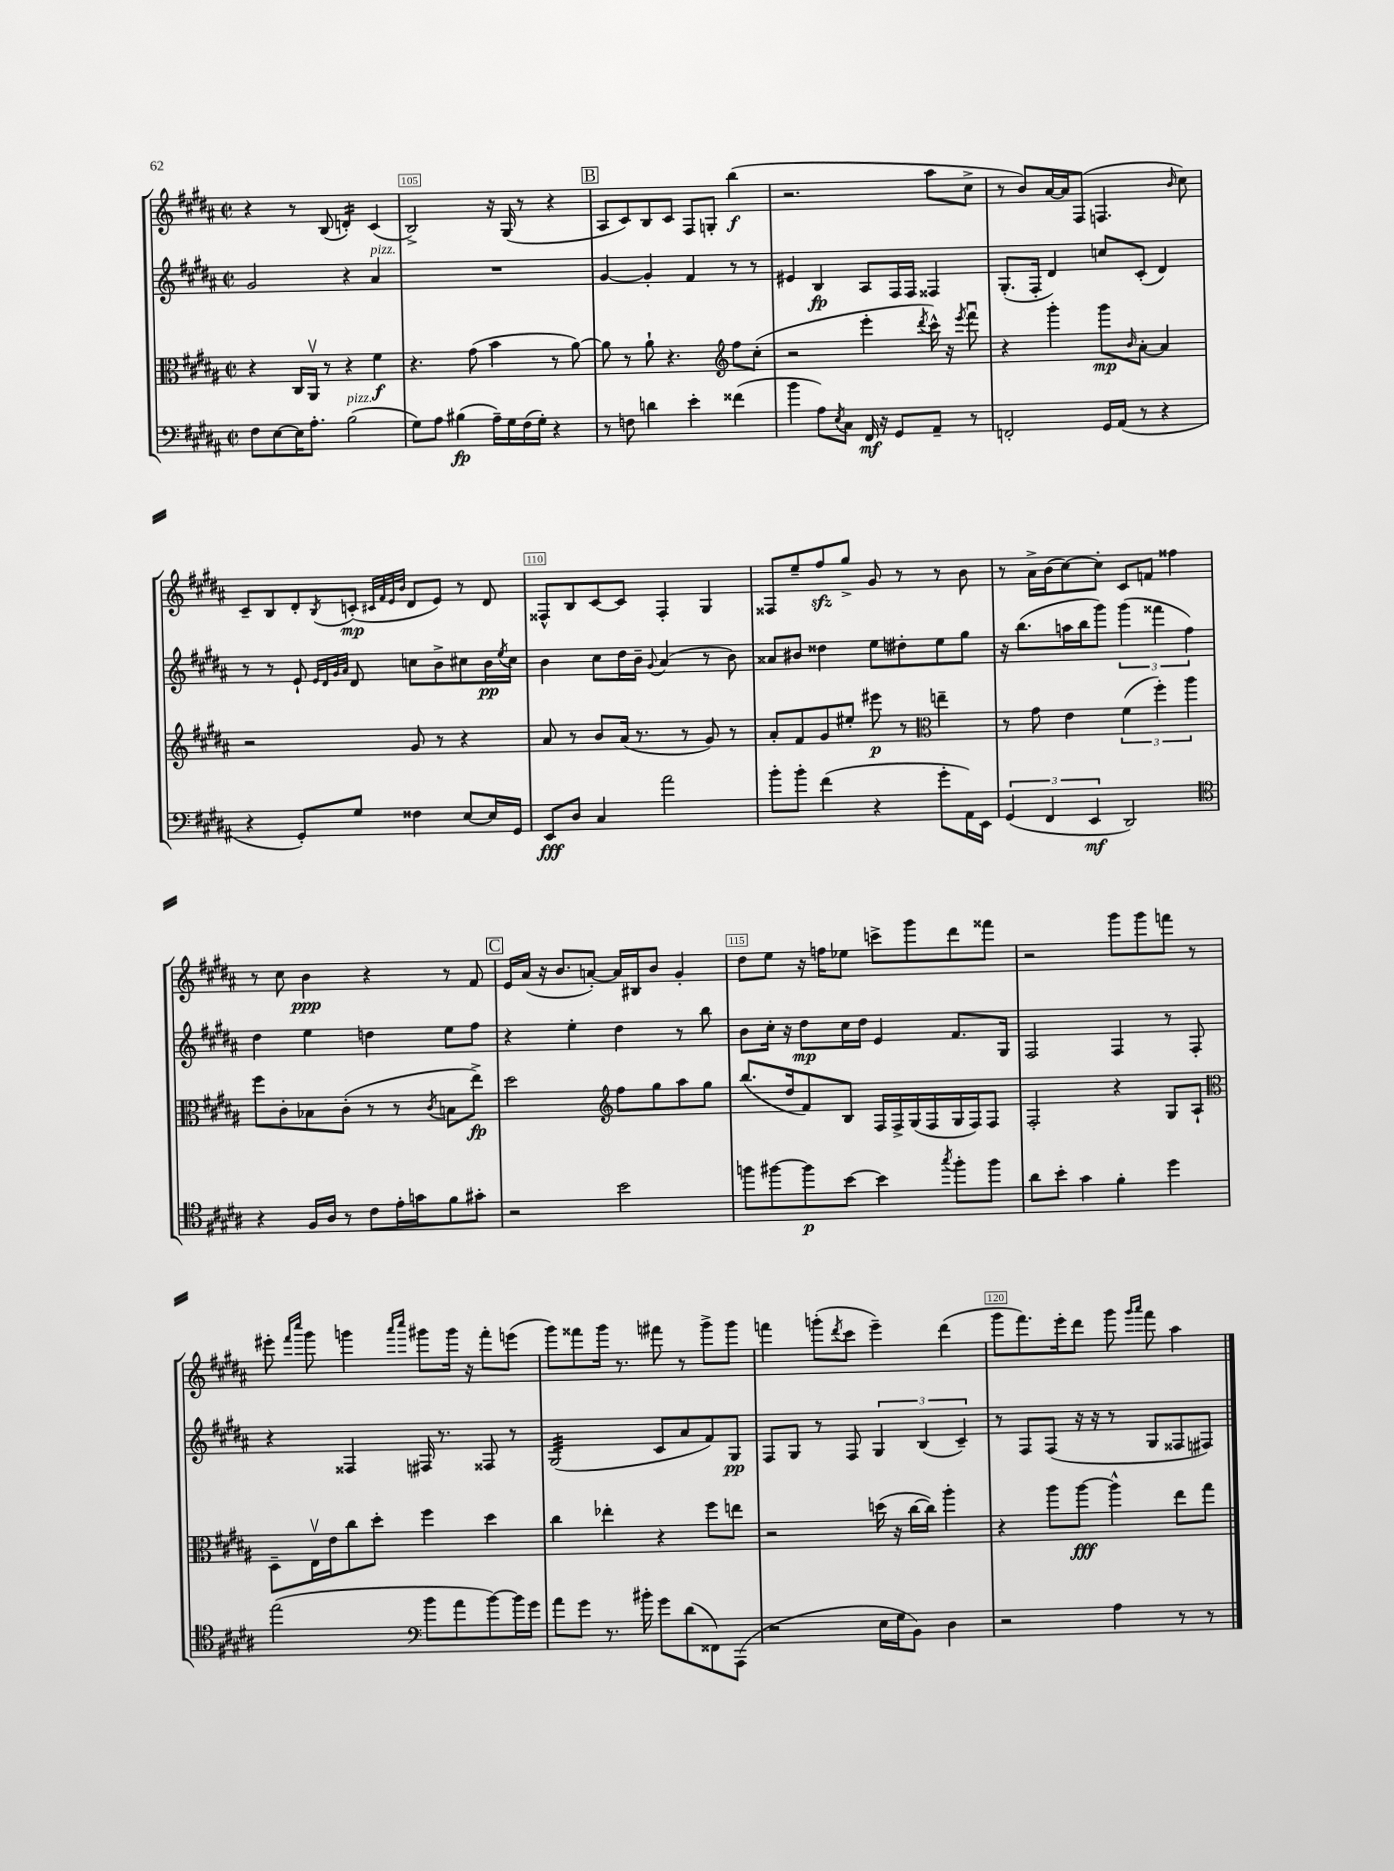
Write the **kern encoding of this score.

**kern	**kern	**kern	**kern
*staff4	*staff3	*staff2	*staff1
*clefF4	*clefC3	*clefG2	*clefG2
*k[f#c#g#d#a#]	*k[f#c#g#d#a#]	*k[f#c#g#d#a#]	*k[f#c#g#d#a#]
*M2/2	*M2/2	*M2/2	*M2/2
*met(c|)	*met(c|)	*met(c|)	*met(c|)
8F#	4r	2g#	4r
[8E	.	.	.
16E]	16C#	.	8r
8.A#'	16AA#v	.	.
.	8r	.	(8B
(2B	4r	4r	4d')
.	4f#	4a#	(4c#
=	=	=	=
8G#)	4.r	1r	2B^)
8A#	.	.	.
(4B#	.	.	.
.	(8g#	.	.
16A#~)	4b	.	16r
16G#	.	.	(16G#
(16F#	.	.	8r
16G#')	.	.	.
4r	8r	.	4r
.	[8a#)	.	.
=	=	=	=
8r	8a#]	[4g#	8A#
8F	8r	.	8c#)
4d	8a#`	4g#']	8B
.	4.r	.	8c#
4e'	.	4f#	8F#
.	.	.	8G'
*	*clefG2	*	*
(4f##	8ff#	8r	(4bb
.	(8cc#'	8r	.
=	=	=	=
4b	2r	4e#	2.r
8A#)	.	4B	.
8qE	.	.	.
8C#	.	.	.
16FF#	4eee'	8A#	.
16r	.	.	.
8GG#	.	16F#	.
.	.	16F#	.
.	8qddd#	.	.
8AA#~	16ccc#^^)	4F##	8aa#
.	16r	.	.
.	8qeee	.	.
8r	8fff#u	.	8cc#^
=	=	=	=
2FF'	4r	(8.G#'	8r
.	.	.	8b)
.	.	16F#'	.
.	4ggg#'	4d#)	[16a#
.	.	.	16a#]
.	.	.	(8F#
16GG#	8ggg#	8cc	4.F
(16AA#	.	.	.
.	16qqb	.	.
8r	[8a#'	(8c#'	.
4r	4a#]	4d#)	.
.	.	.	16qqb
.	.	.	8cc#)
=	=	=	=
4r	2r	8r	8c#~
.	.	8r	8B
8GG#')	.	8e`	8d#'
.	.	32qqe	.
.	.	32qqd#	.
.	.	32qqg#	.
.	.	32qqa#	8qB
8G#	.	8d#	(8c'
.	.	.	32qqc#
.	.	.	32qqf#
.	.	.	32qqe
.	.	.	32qqb
4F##	8g#	8cc	8d#
.	8r	8b^	8e)
[8E	4r	8cc#	8r
16E]	.	16b	8d#
.	.	8qee	.
16GG#	.	16cc#	.
=	=	=	=
8EE	8a#	4b	8F##^^
8D#	8r	.	8B
4C#	8b	8cc#	[8c#
.	(16a#	16dd#	8c#]
.	8.r	16b~	.
.	.	8qqg#	.
2a#	.	(4a#	4F##'
.	8r	.	.
.	8g#)	8r	4G#
.	8r	8b)	.
=	=	=	=
8b'	8a#'	8a##	8F##
8b'	8f#	8b#	8ee~
(4f#	8g#	4dd##	8ff#
.	8ee#'	.	8gg#^
4r	8eee#	8ee	8g#
.	8r	8dd#'	8r
*	*clefC3	*	*
8g#'	4ee~	8ee	8r
16AA#)	.	8gg#	8b
16EE	.	.	.
=	=	=	=
(6GG#	8r	16r	8r
.	.	(8.bb	.
.	8g#	.	16a#^
6FF#	.	.	.
.	.	.	(16b
.	4e	16aa	[8cc#)
.	.	16bb	.
6EE	.	.	.
.	.	8ggg#)	8cc#']
2DD#)	(6f#	(6ggg#	8c#
.	.	.	8f
.	6ff#')	6fff##	.
.	.	.	4ff##
.	6aa#	6ff#)	.
=	=	=	=
*clefC4	*	*	*
4r	8ff#	4dd#	8r
.	8c#'	.	8cc#
16F#	8B-	4ee	4b
16A#	.	.	.
8r	(8c#'	.	.
8c#	8r	4dd	4r
16e'	8r	.	.
16g	.	.	.
.	8qc#	.	.
8f#	8B	8ee	8r
8g#'	8ee^)	8ff#	8f#
=	=	=	=
2r	2dd#	4r	16e
.	.	.	(16a#
.	.	.	16r
.	.	.	8.b
.	.	4ee'	.
.	.	.	[8a')
*	*clefG2	*	*
2b	8ff#	4dd#	16a]
.	.	.	16B#
.	8gg#	.	8b
.	8aa#	8r	4g#'
.	8gg#	8bb	.
=	=	=	=
8ff	(8.bb	8b	8dd#
[8ff#	.	16cc#'	8ee
.	16dd#	16r	.
8ff#]	8f#)	8dd#	16r
.	.	.	16ff
[8b	8B	16cc#	8ee-
.	.	16dd#	.
4b]	16F#	4e	8ccc^
.	16F#^	.	.
.	(16G#	.	8ggg#
.	16F#	.	.
8qgg#	.	.	.
8ff#'	16G#	8.f#	8ddd#
.	16F#)	.	.
8ff#	8F#	.	8fff##
.	.	16G#	.
=	=	=	=
8a#	2F#'	2F#	2r
8b'	.	.	.
4g#	.	.	.
4f#'	4r	4F#	8ggg#
.	.	.	8ggg#
4dd#	8G#	8r	8fff
.	8A#`	8F#'	8r
=	=	=	=
*	*clefC3	*	*
(2ee	8D#~	4r	8eee#'
.	.	.	16qqfff#
.	.	.	16qqcccc#
.	16Ev	.	8ggg#
.	16e	.	.
.	8cc#	4F##	4ggg
.	8dd#'	.	.
*clefF4	*	*	*
.	.	.	16qqaaa#
.	.	.	16qqcccc#
8b	4ff#	16F#	8ggg#
.	.	8.r	.
8a#	.	.	16ggg#
.	.	.	16r
[8b)	4dd#	8F##	8fff#'
16b]	.	8r	(8eee
16g#	.	.	.
=	=	=	=
8a#	4cc#	(2G#	8ggg#)
8g#	.	.	8fff##
8.r	4ee-'	.	16ggg#
.	.	.	8.r
16b#'	.	.	.
8g#	4r	8c#	8fff#
(8d#	.	8a#	8r
8FF##)	8ff#	8f#)	8ggg#^
(8AAA#	8ee	8G#	8ggg#
=	=	=	=
2r	2r	8F#	4fff
.	.	8G#	.
.	.	8r	(8ggg'
.	.	.	8qddd#
.	.	8F#	8ccc#
16E	(16dd	6G#	4eee~)
16G#	16r	.	.
8BB)	[16cc#	.	.
.	.	(6B	.
.	16cc#])	.	.
4D#	4aa#'	.	(4ddd#
.	.	6c#~)	.
=	=	=	=
2r	4r	8r	8ggg#
.	.	8F#	8.fff#)
.	8aa#	(8F#	.
.	.	.	16eee'
.	[8aa#	16r	8ddd#
.	.	16r	.
4A#	4aa#^^]	8r	8ggg#
.	.	.	16qqggg#
.	.	.	16qqaaa#
.	.	8G#	8fff#
8r	8ee	8F##	4aa#
8r	8gg#	8F#)	.
==	==	==	==
*-	*-	*-	*-
